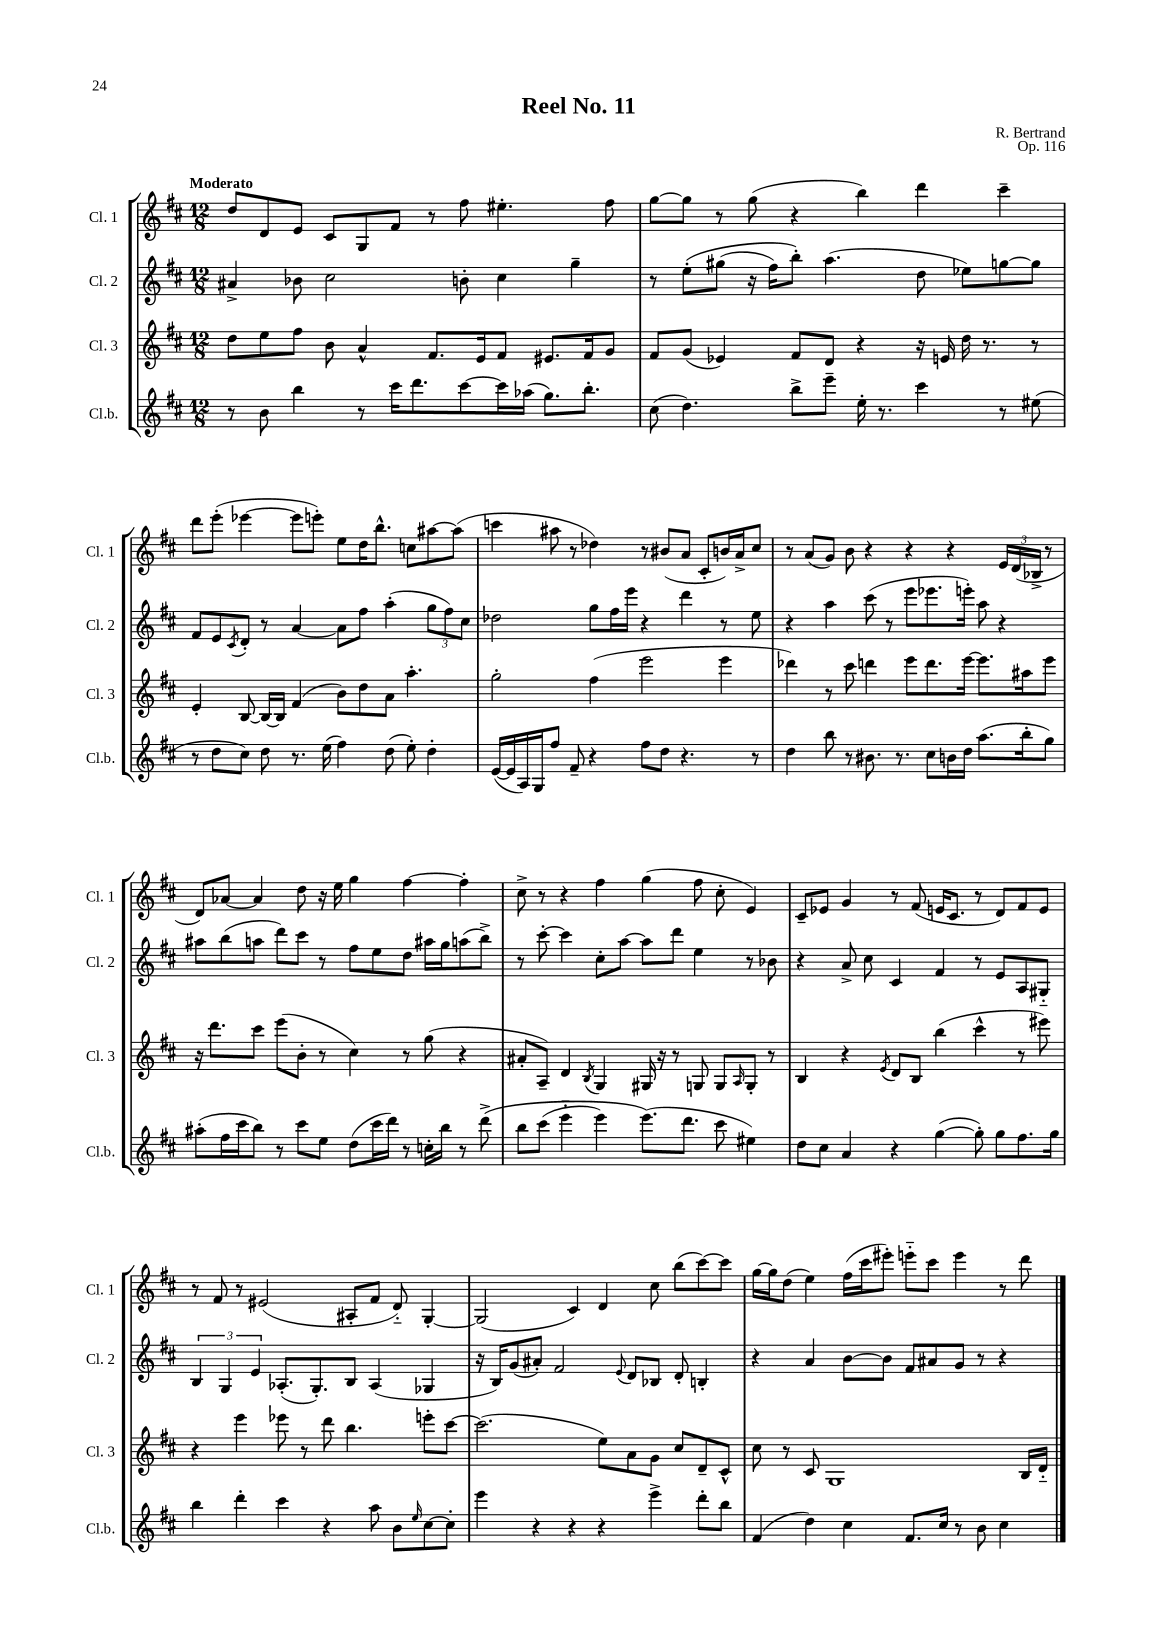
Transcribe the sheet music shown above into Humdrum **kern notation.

**kern	**kern	**kern	**kern
*staff4	*staff3	*staff2	*staff1
*clefG2	*clefG2	*clefG2	*clefG2
*k[f#c#]	*k[f#c#]	*k[f#c#]	*k[f#c#]
*M12/8	*M12/8	*M12/8	*M12/8
8r	8dd	4a#^	8dd
8b	8ee	.	8d
4bb	8ff#	8b-	8e
.	8b	2cc#	8c#
8r	4a^^	.	8G
16ccc#	.	.	8f#
8.ddd	.	.	.
.	8.f#	.	8r
[8ccc#	.	8b'	8ff#
.	16e	.	.
16ccc#]	8f#	4cc#	4.ee#'
(16aa-	.	.	.
8.gg)	8.e#	.	.
.	.	4gg~	.
8.bb'	16f#	.	.
.	8g	.	8ff#
=	=	=	=
(8cc#	8f#	8r	[8gg
4.dd)	(8g	&(8ee'	8gg]
.	4e-)	(8gg#	8r
.	.	16r	(8gg
.	.	16ff#)	.
8bb^	8f#	8bb'&)	4r
8eee~	8d	(4.aa	.
16ee'	4r	.	4bb)
8.r	.	.	.
4ccc#	16r	8dd	4ddd
.	16e	.	.
.	16dd	8ee-)	.
.	8.r	.	.
8r	.	[8gg	4ccc#~
(8ee#	8r	8gg]	.
=	=	=	=
8r	4e'	8f#	8ddd
8dd	.	8e	(8eee'
.	.	8qc#	.
8cc#)	[8B	8d'	[4eee-
8dd	16B_	8r	.
.	16B]	.	.
8.r	(4f#	[4a	8eee-]
.	.	.	8eee')
(16ee	.	.	.
4ff#)	8b)	8a]	8ee
.	8dd	8ff#	16dd
.	.	.	8.bb^^
(8dd	8a	(4aa'	.
8ee')	4.aa'	.	8cc
4dd'	.	12gg	[8aa#
.	.	12ff#)	.
.	.	.	(8aa#]
.	.	12cc#	.
=	=	=	=
([16e	2gg'	2dd-	4ccc
16e]	.	.	.
16A)	.	.	.
16G	.	.	.
8ff#	.	.	8aa#
8f#~	.	.	8r
4r	(4ff#	8gg	4dd-)
.	.	16ff#	.
.	.	16eee	.
8ff#	2eee	4r	8r
8dd	.	.	(8b#
4.r	.	4ddd	8a
.	.	.	8c#'
.	4eee	8r	16b)
.	.	.	16a^
8r	.	8ee	8cc#
=	=	=	=
4dd	4ddd-)	4r	8r
.	.	.	(8a
8bb	8r	4aa	8g)
8r	8ccc#	.	8b
8.b#	4ddd	(8ccc#	4r
.	.	8r	.
8.r	.	.	.
.	8eee	8eee	4r
8cc#	8.ddd	8.eee-	.
16b	.	.	4r
16dd	[16eee	16eee')	.
(8.aa	8.eee]	8aa	.
.	.	4r	24e
.	.	.	(24d
16bb'	16aa#	.	.
.	.	.	24B-^
8gg)	8eee	.	8r
=	=	=	=
(8aa#'	16r	8aa#	8d)
.	8.ddd	.	.
16ff#	.	(8bb	[8a-
16ccc#	.	.	.
8bb)	8ccc#	8aa	4a-]
8r	(8eee	8ddd)	.
8ccc#	8b'	8ccc#	8dd
8ee	8r	8r	16r
.	.	.	16ee
(8dd	4cc#)	8ff#	4gg
16ccc#	.	8ee	.
16ddd)	.	.	.
8r	8r	8dd	[4ff#
16cc'	(8gg	16aa#	.
16bb	.	16gg	.
8r	4r	(8aa	4ff#']
&(8ddd^	.	8bb^)	.
=	=	=	=
8bb	8a#'	8r	8cc#^
(8ccc#	8A~)	[8ccc#'	8r
4eee'~	4d	4ccc#]	4r
.	8qB	.	.
4eee)	4G	8cc#'	4ff#
.	.	[8aa	.
(8.eee&)	16G#	8aa]	(4gg
.	16r	.	.
.	8r	8ddd	.
8.ddd	.	.	.
.	8G	4ee	8ff#
8ccc#	8G	.	8cc#'
.	16qqA	.	.
4ee#)	8G'	8r	4e)
.	8r	8b-	.
=	=	=	=
8dd	4B	4r	8c#~
8cc#	.	.	8e-
4a	4r	8a^	4g
.	.	8cc#	.
.	8qe	.	.
4r	8d	4c#	8r
.	8B	.	(8f#
([4gg	(4bb	4f#	16e
.	.	.	8.c#
8gg'])	4ccc#^^	8r	8r
8gg	.	8e	8d)
8.ff#	8r	8A	8f#
.	8eee#)	8G#'~	8e
16gg	.	.	.
=	=	=	=
4bb	4r	6B	8r
.	.	.	8f#
.	.	6G	.
4ddd'	4eee	.	8r
.	.	6e	.
.	.	.	(2e#
4ccc#	8eee-	(8.A-'	.
.	8r	.	.
.	.	8.G')	.
4r	8ddd	.	.
.	4.bb	8B	8A#'
8aa	.	(4A-	8f#
8b	.	.	8d'~)
16qqee	.	.	.
[8cc#	8eee'	4G-	[4G'
8cc#']	[8ccc#	.	.
=	=	=	=
4eee	(2.ccc#]	16r	(2G]
.	.	16B)	.
.	.	(8g	.
4r	.	8a#')	.
.	.	2f#	.
4r	.	.	4c#)
4r	8ee)	.	4d
.	.	8qqe	.
.	8a	8d	.
4eee^	8g	8B-	8cc#
.	8cc#	8d'	(8bb
8ddd'	8d~	4B'	[8ccc#)
8bb	8c#^^	.	8ccc#]
=	=	=	=
(4f#	8cc#	4r	[16gg
.	.	.	16gg]
.	8r	.	(8dd
4dd)	8c#	4a	4ee)
.	1G	.	.
4cc#	.	[8b	(16ff#
.	.	.	16ccc#
.	.	8b]	8eee#')
8.f#	.	8f#	8eee'~
.	.	8a#	8ccc#
16cc#	.	.	.
8r	.	8g	4eee
8b	.	8r	.
4cc#	.	4r	8r
.	16B	.	8ddd
.	16d'~	.	.
==	==	==	==
*-	*-	*-	*-
